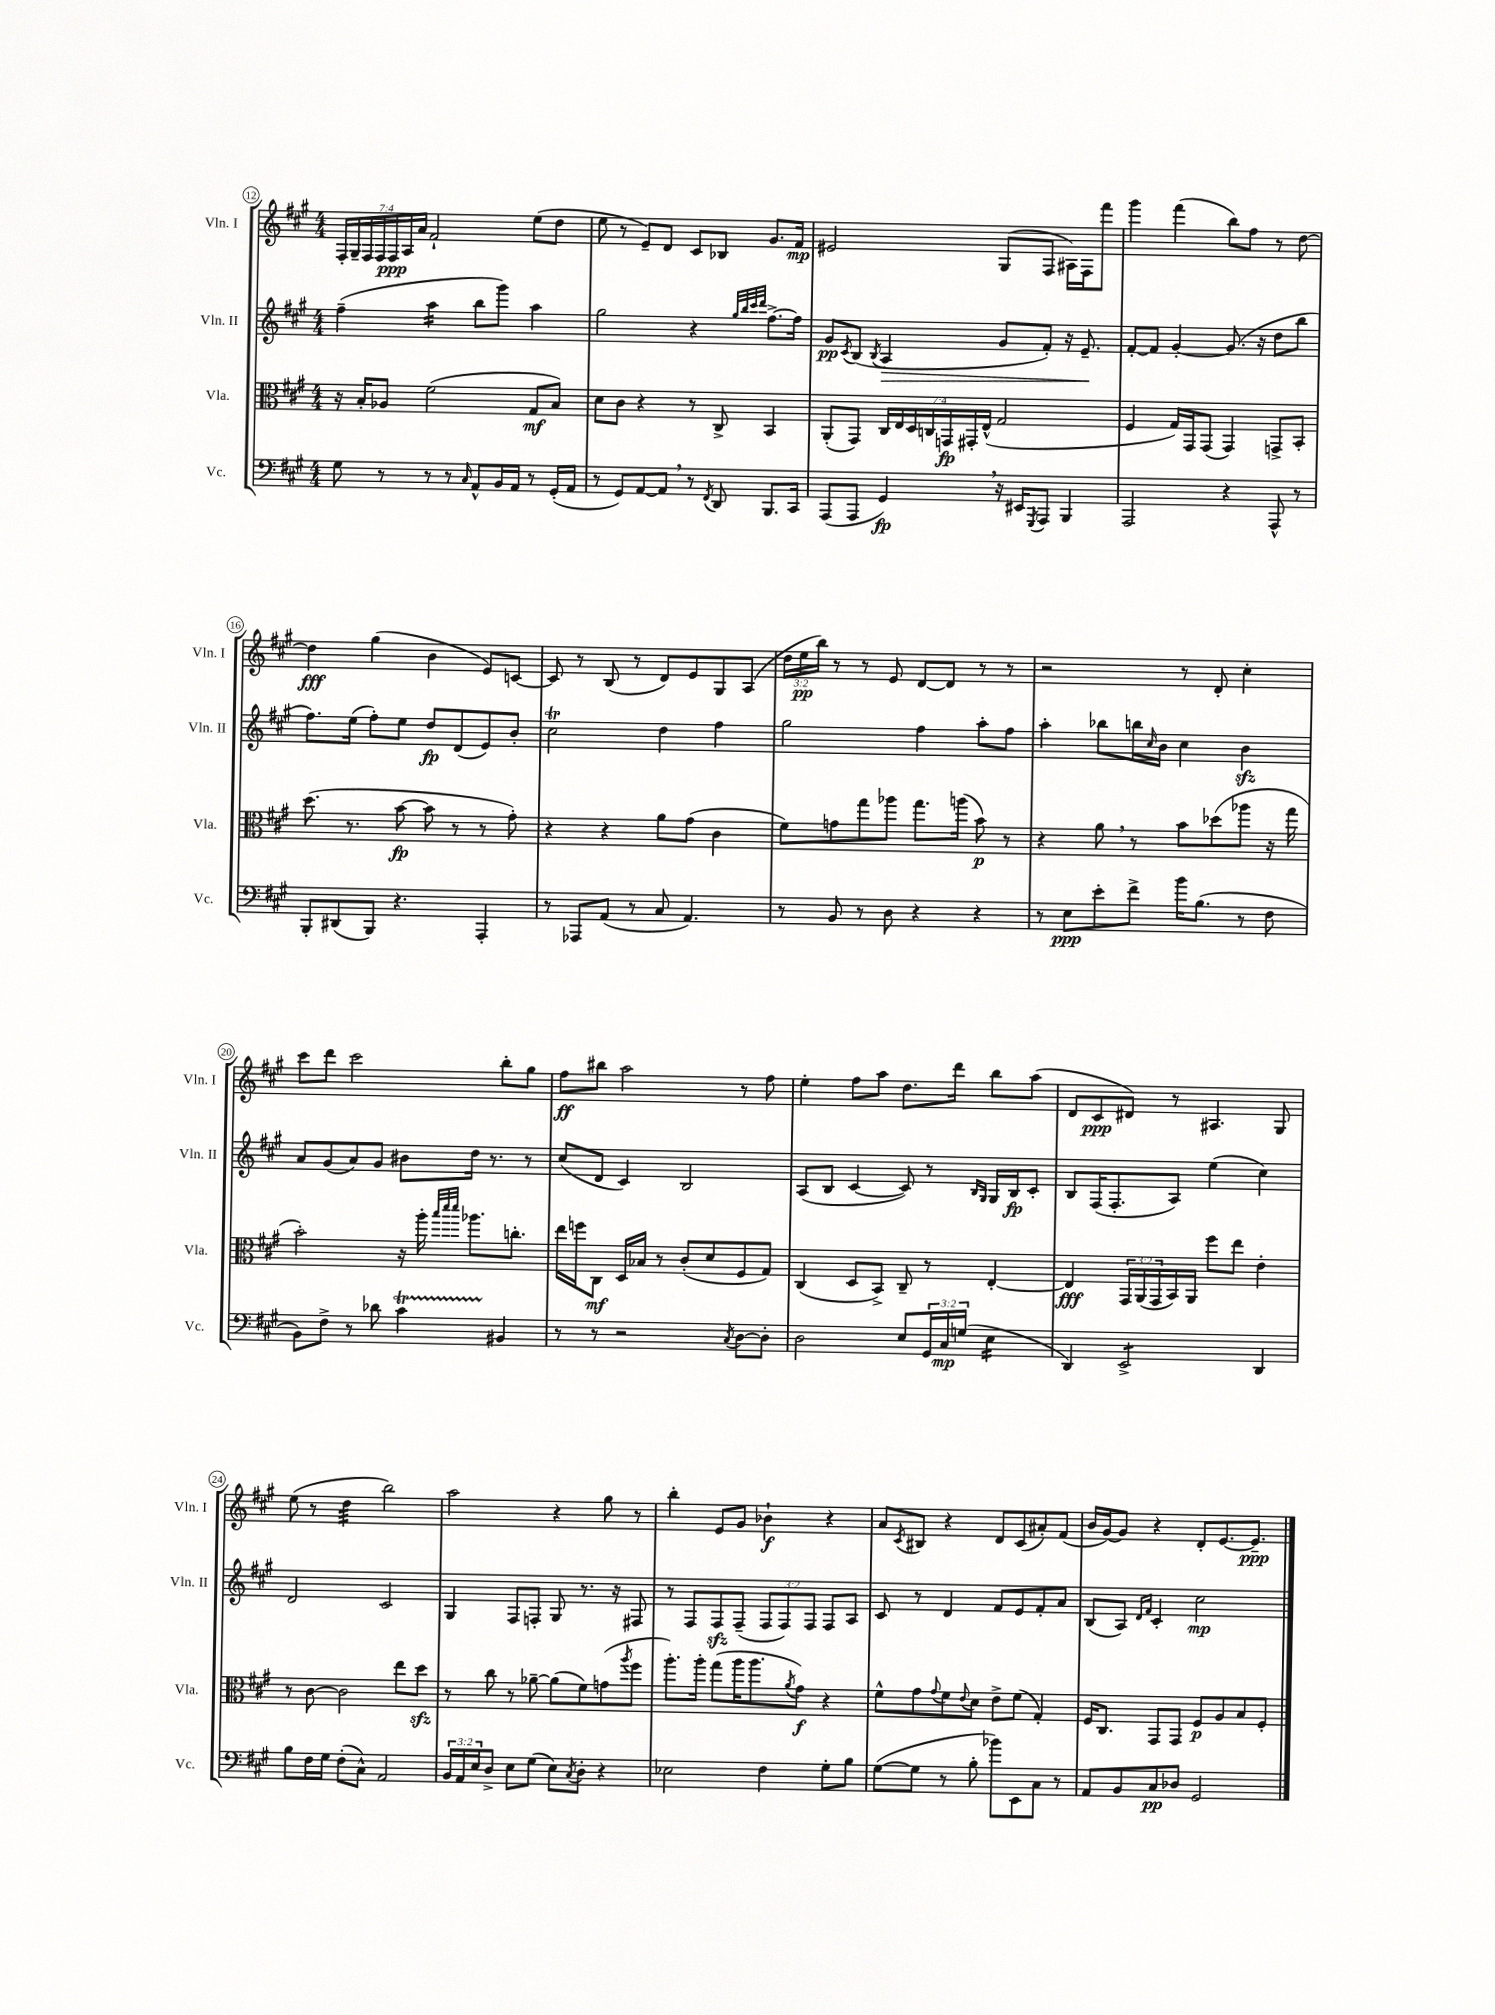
<<
\new StaffGroup <<
\new Staff = "s0" \with { instrumentName = "Vln. I" shortInstrumentName = "Vln. I" } {
    \clef treble \key a \major \numericTimeSignature \time 4/4 \override Staff.TupletNumber.text = #tuplet-number::calc-fraction-text
    \tuplet 7/4 { fis16-. gis16-- fis16 fis16 fis16\ppp a16 a'16 } fis'2-! e''8( d''8 |
    e''8 r8 e'8--) d'8 cis'8 bes8 gis'8. fis'16\mp |
    eis'2 gis8( fis8 ais16) fis16 fis'''8 |
    gis'''4 fis'''4( b''8) fis''8 r8 d''8~ |
    d''4\fff gis''4( b'4 e'8) c'8~ |
    c'8 r8 b8( r8 d'8) e'8 gis8 a8( |
    \tuplet 3/2 { d''16 e''16\pp b''16) } r8 r8 e'8 d'8~ d'8 r8 r8 |
    r2 r8 d'8-. cis''4-. |
    cis'''8 d'''8 cis'''2 b''8-. gis''8 |
    fis''8\ff bis''8 a''2 r8 fis''8 |
    e''4-. fis''8 a''8 d''8. d'''16 b''8 a''8( |
    d'8 cis'8\ppp dis'8) r8 ais4. gis8 |
    e''8( r8 d''4:32 b''2) |
    a''2 r4 gis''8 r8 |
    b''4-. e'8 gis'8 bes'4-!\f r4 |
    a'8 \acciaccatura { cis'8 } bis8 r4 d'8 cis'8( ais'8-.) fis'8( |
    b'16 gis'16~) gis'8 r4 d'8-. e'8.~ e'8.--\ppp \bar "|." |
}
\new Staff = "s1" \with { instrumentName = "Vln. II" shortInstrumentName = "Vln. II" } {
    \clef treble \key a \major \numericTimeSignature \time 4/4 \override Staff.TupletNumber.text = #tuplet-number::calc-fraction-text
    fis''4--( a''4:16 b''8 gis'''8) a''4 |
    gis''2 r4 \grace { gis''32 b''32 cis'''32 d'''32 } fis''8.~-> fis''16 |
    gis'8\pp \acciaccatura { cis'8 } b8( \acciaccatura { b8 } a4\> gis'8 fis'8-.) r16 e'8.--\! |
    fis'8~-. fis'8 gis'4~-. gis'8.( r16 d''8 b''8 |
    fis''8.) e''16( fis''8-.) e''8 d''8\fp d'8( e'8) b'8-. |
    cis''2\trill d''4 fis''4 |
    gis''2 fis''4 a''8-. fis''8 |
    a''4-. bes''8 b''16 \grace { cis''16 } b'16 cis''4 b'4\sfz |
    a'8 gis'8( a'8) gis'8 bis'8 d''16 r8. r8 |
    cis''8( d'8 cis'4) b2 |
    a8( b8 cis'4~ cis'8) r8 \grace { b16 gis16 } gis16 b16\fp cis'8-. |
    b8 fis16( fis8.-. a8) e''4( cis''4) |
    d'2 cis'2 |
    gis4 fis8 f8-. gis8 r8. r16 fis8 |
    r8 fis8 fis8\sfz fis8--( \tuplet 3/2 { fis8 fis8) fis8 } fis8 a8 |
    cis'8 r8 d'4 fis'8 e'8 fis'8-. a'8 |
    b8( a8) \grace { d'16 fis'16 } cis'4-. cis''2\mp \bar "|." |
}
\new Staff = "s2" \with { instrumentName = "Vla." shortInstrumentName = "Vla." } {
    \clef alto \key a \major \numericTimeSignature \time 4/4 \override Staff.TupletNumber.text = #tuplet-number::calc-fraction-text
    r16 b16-. aes8 fis'2( gis8\mf b8) |
    d'8 cis'8 r4 r8 cis8-> b,4 |
    a,8-.( gis,8) \tuplet 7/4 { cis16 e16 d16 c16 g,16\fp gis,16-. e16-^( } gis2 |
    fis4 gis16) gis,16 gis,8( gis,4) g,8-> b,8-. |
    d''8.( r8. b'8~\fp b'8 r8 r8 gis'8-.) |
    r4 r4 a'8 gis'8( cis'4 |
    fis'8) g'8 gis''8 aes''8 gis''8. a''16( b'8\p) r8 |
    r4 a'8 \breathe r8 b'8 des''8( aes''8 r16 gis''16 |
    b'2-.) r16 a''16-. \grace { b''32 d'''32 d'''32 } aes''8. c''8.-. |
    e''16 f''16 cis8\mf d16 bes16 r8 cis'8-.( d'8 fis8 gis8) |
    cis4( d8 b,8->) cis8-- r8 e4~-. |
    e4\fff \tuplet 3/2 { gis,16 a,16( gis,16 } b,16) a,16 fis''8 e''8 e'4-. |
    r8 cis'8~ cis'2 e''8 d''8\sfz |
    r8 cis''8 r8 aes'8~-- aes'8( fis'8) g'8( \acciaccatura { a''8 } fis''8 |
    a''8.-.) a''16-. gis''8( a''16 a''8. \acciaccatura { a'8 } gis'8\f) r4 |
    fis'8-^ gis'8 \appoggiatura { gis'8 } fis'8 \appoggiatura { e'8 } d'8 e'8-> fis'8( gis4-.) |
    fis16 cis8. gis,8 gis,8 fis8\p a8 b8 fis8-. \bar "|." |
}
\new Staff = "s3" \with { instrumentName = "Vc." shortInstrumentName = "Vc." } {
    \clef bass \key a \major \numericTimeSignature \time 4/4 \override Staff.TupletNumber.text = #tuplet-number::calc-fraction-text
    gis8 r8 r8 r8 \grace { cis16 } a,8-^ b,16 a,16 r8 gis,16-.( a,16 |
    r8 gis,8) a,8~ a,8 \breathe r8 \acciaccatura { fis,8 } d,8 b,,8. cis,16 |
    a,,8( a,,8 gis,4\fp) \breathe r16 eis,16 \acciaccatura { gis,,8 } a,,8 b,,4 |
    a,,2 r4 a,,8-^ r8 |
    b,,8-. dis,8( b,,8) r4. a,,4-. |
    r8 aes,,8 a,8( r8 cis8 a,4.) |
    r8 b,8 r8 d8 r4 r4 |
    r8 e8\ppp e'8-. fis'8-> b'16 b8.( r8 fis8 |
    b,8) fis8-> r8 des'8 cis'4\startTrillSpan bis,4\stopTrillSpan |
    r8 r8 r2 \acciaccatura { cis8 } d8~ d8-. |
    d2 e8 \tuplet 3/2 { gis,16 cis16\mp g16( } e4:16 |
    d,4) e,2:8-> d,4 |
    b8 fis16 gis16 fis8-.( cis8-^) a,2 |
    \tuplet 3/2 { b,16 a,16 e16 } d8-> e8 gis8( e8) \acciaccatura { cis8 } d8-. r4 |
    ees2 fis4 gis8-. b8 |
    gis8~( gis8 r8 b8-. bes'8) e,8 cis8 r8 |
    a,8 b,8 cis8\pp des8 gis,2 \bar "|." |
}
>>
>>
\layout { \context { \Score currentBarNumber = #12 \override BarNumber.stencil = #(make-stencil-circler 0.1 0.3 ly:text-interface::print) } }
